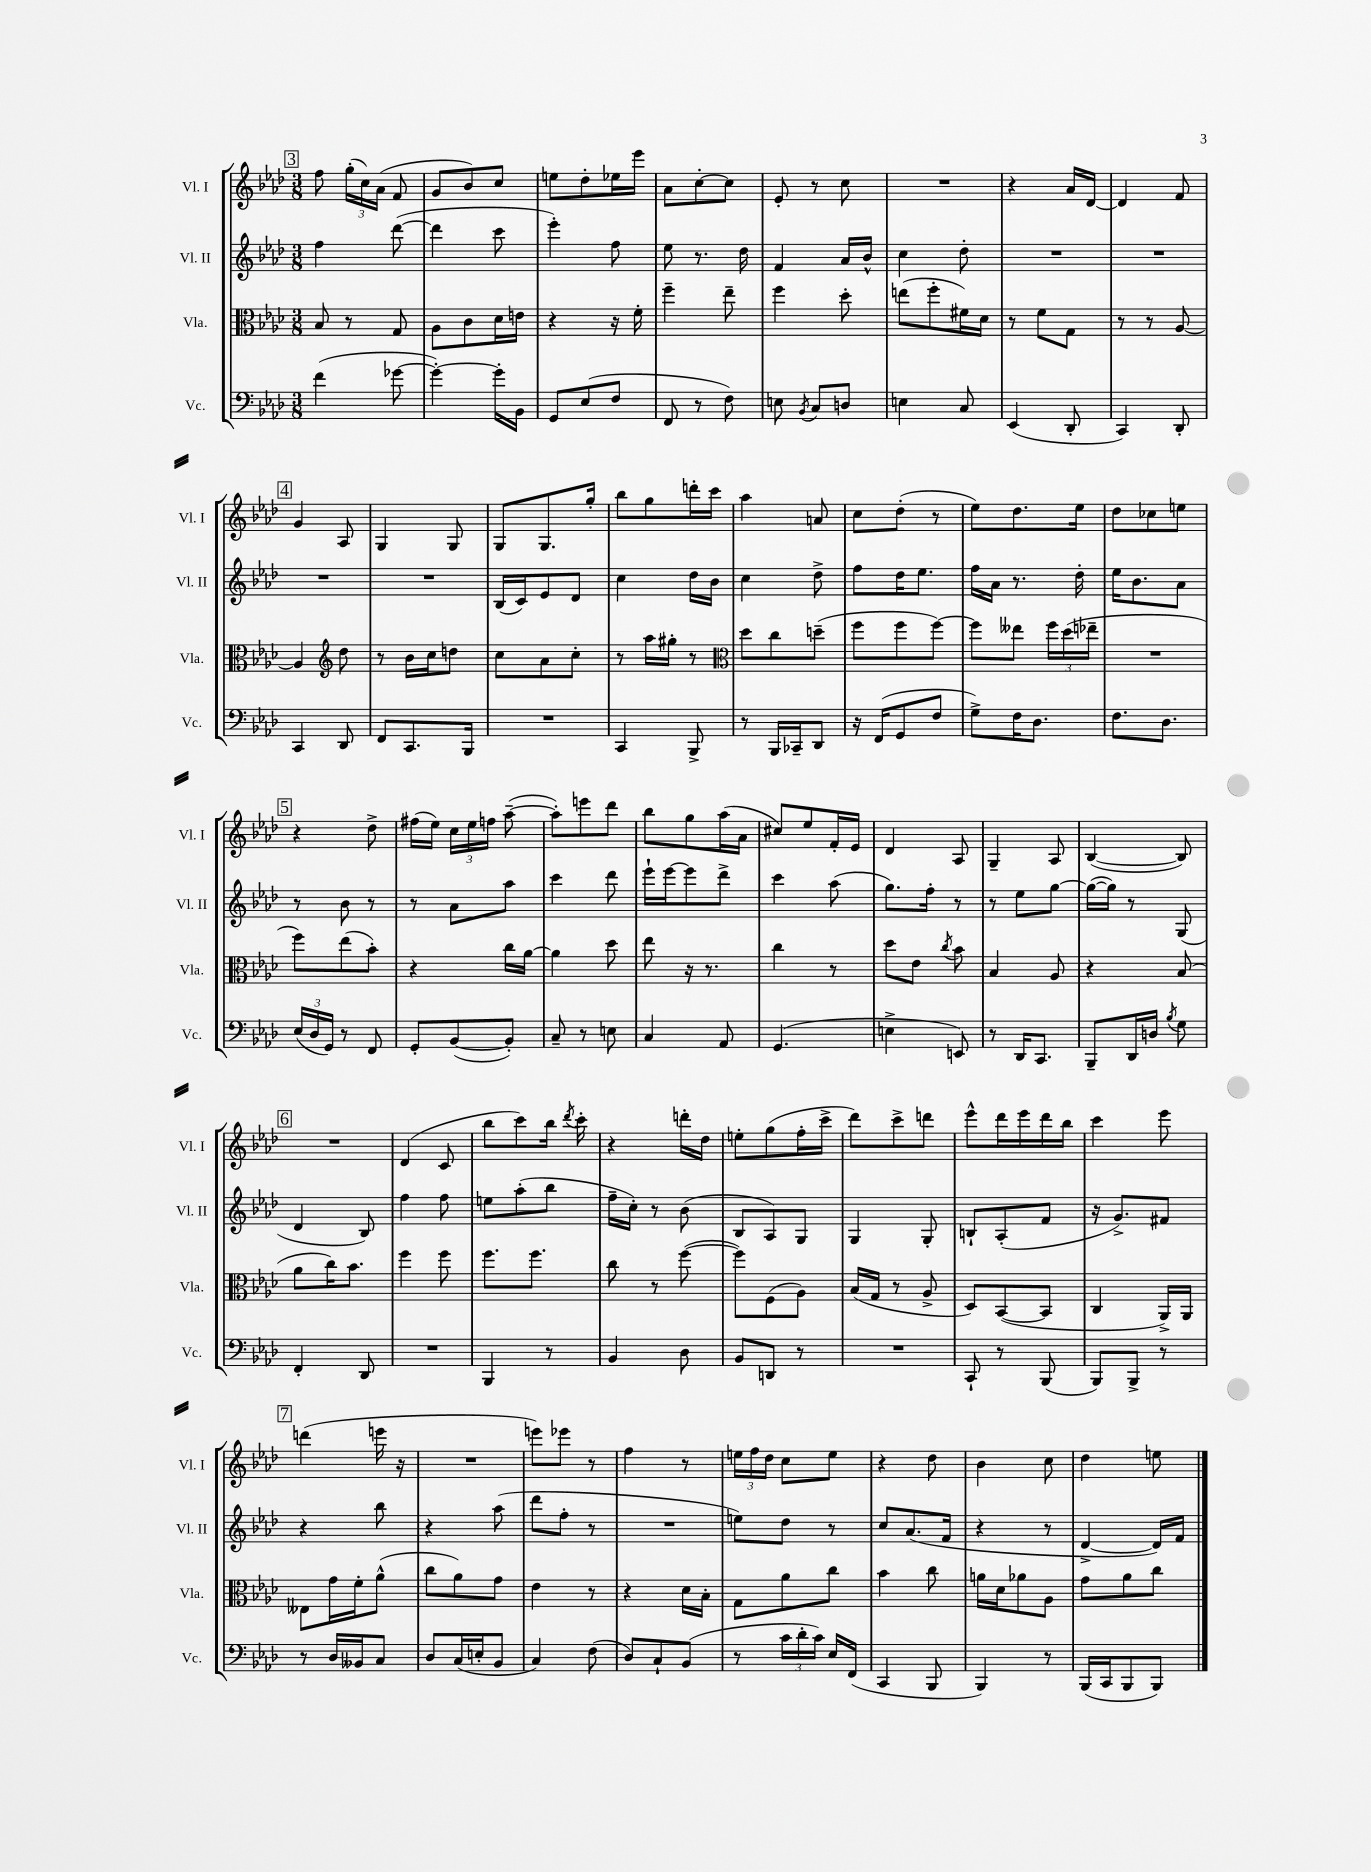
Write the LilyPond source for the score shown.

<<
\new StaffGroup <<
\new Staff = "s0" \with { instrumentName = "Vl. I" shortInstrumentName = "Vl. I" } {
    \clef treble \key aes \major \numericTimeSignature \time 3/8
    \autoBeamOff \mark \markup { \box "3" } f''8 \tuplet 3/2 { g''16[-.( c''16) aes'16]( } f'8 |
    g'8[ bes'8) c''8] |
    e''8[ des''8-. ees''16 ees'''16] |
    aes'8[ c''8~-. c''8] |
    ees'8-. r8 c''8 |
    R4. |
    r4 aes'16[ des'16]~ |
    des'4 f'8 |
    \mark \markup { \box "4" } g'4 aes8 |
    g4 g8 |
    g8[ g8. g''16]-. |
    bes''8[ g''8 d'''16-. c'''16] |
    aes''4 a'8 |
    c''8[ des''8]-.( r8 |
    ees''8[) des''8. ees''16] |
    des''8[ ces''8 e''8] |
    \mark \markup { \box "5" } r4 des''8-> |
    fis''16[( ees''16]) \tuplet 3/2 { c''16[ ees''16 f''16] } aes''8~--( |
    aes''8[-.) e'''8 des'''8] |
    bes''8[ g''8 aes''16( aes'16] |
    cis''8[) ees''8 f'16-. ees'16] |
    des'4 aes8 |
    g4-- aes8 |
    bes4~( bes8) |
    \mark \markup { \box "6" } R4. |
    des'4( c'8 |
    bes''8[ c'''8) bes''16] \acciaccatura { des'''8 } c'''16-. |
    r4 d'''16[-. des''16] |
    e''8[-. g''8( f''16-. c'''16]-> |
    des'''8[) c'''8-> d'''8] |
    ees'''8[-^ des'''16 ees'''16 des'''16 bes''16] |
    c'''4 ees'''8 |
    \mark \markup { \box "7" } d'''4( e'''16 r16 |
    R4. |
    e'''8[) ees'''8] r8 |
    f''4 r8 |
    \tuplet 3/2 { e''16[ f''16 des''16] } c''8[ e''8] |
    r4 des''8 |
    bes'4 c''8 |
    des''4 e''8 \bar "|." |
}
\new Staff = "s1" \with { instrumentName = "Vl. II" shortInstrumentName = "Vl. II" } {
    \clef treble \key aes \major \numericTimeSignature \time 3/8
    \autoBeamOff \mark \markup { \box "3" } f''4 des'''8~( |
    des'''4 c'''8 |
    ees'''4-.) f''8 |
    ees''8 r8. des''16 |
    f'4 aes'16[ bes'16]-^ |
    c''4 des''8-. |
    R4. |
    R4. |
    \mark \markup { \box "4" } R4. |
    R4. |
    bes16[( c'16) ees'8 des'8] |
    c''4 des''16[ bes'16] |
    c''4 des''8-> |
    f''8[ des''16 ees''8.] |
    f''16[ aes'16] r8. des''16-. |
    ees''16[ bes'8. aes'8] |
    \mark \markup { \box "5" } r8 bes'8 r8 |
    r8 aes'8[ aes''8] |
    c'''4 des'''8 |
    ees'''16[-! ees'''16~ ees'''8 des'''8]-> |
    c'''4 aes''8( |
    g''8.[) f''16]-. r8 |
    r8 ees''8[ g''8]~ |
    g''16[~( g''16]) r8 g8( |
    \mark \markup { \box "6" } des'4 bes8) |
    f''4 f''8 |
    e''8[ aes''8-.( bes''8] |
    f''16[-- c''16]-.) r8 bes'8( |
    bes8[ aes8) g8] |
    g4 g8-. |
    b8[-! aes8-.( f'8] |
    r16 g'8.[->) fis'8] |
    \mark \markup { \box "7" } r4 bes''8 |
    r4 aes''8( |
    des'''8[ f''8]-. r8 |
    R4. |
    e''8[) des''8] r8 |
    c''8[ aes'8.( f'16] |
    r4 r8 |
    des'4~-> des'16[) f'16] \bar "|." |
}
\new Staff = "s2" \with { instrumentName = "Vla." shortInstrumentName = "Vla." } {
    \clef alto \key aes \major \numericTimeSignature \time 3/8
    \autoBeamOff \mark \markup { \box "3" } bes8 r8 g8 |
    aes8[ c'8 des'16 e'16] |
    r4 r16 f'16-. |
    f''4-- ees''8-- |
    f''4 des''8-. |
    e''8[( f''8-. fis'16) des'16] |
    r8 f'8[ g8] |
    r8 r8 aes8~ |
    \mark \markup { \box "4" } aes4 \clef treble des''8 |
    r8 bes'16[ c''16 d''8] |
    c''8[ aes'8 c''8]-. |
    r8 aes''16[ gis''16]-. r8 |
    \clef alto des''8[ c''8 d''8]--( |
    f''8[ f''8 f''8]~) |
    f''8[ eeses''8] \tuplet 3/2 { f''16[ des''16( ees''16]-- } |
    R4. |
    \mark \markup { \box "5" } f''8[) ees''8( bes'8]-.) |
    r4 c''16[ aes'16]~ |
    aes'4 des''8 |
    ees''8 r16 r8. |
    c''4 r8 |
    des''8[ ees'8] \acciaccatura { c''8 } bes'8 |
    bes4 aes8 |
    r4 bes8( |
    \mark \markup { \box "6" } aes'8[ c''16) bes'8.] |
    f''4 f''8 |
    f''8.[ f''8.] |
    c''8 r8 f''8~( |
    f''8[) f8( aes8]) |
    bes16[( g16] r8 aes8-> |
    des8[) bes,8~( bes,8] |
    c4 aes,16[->) aes,16] |
    \mark \markup { \box "7" } eeses8[ g'16 f'16-. aes'8]-^( |
    c''8[ aes'8) g'8] |
    ees'4 r8 |
    r4 des'16[ bes16]-. |
    g8[ aes'8 c''8] |
    bes'4 c''8 |
    a'16[ des'16 aes'8 aes8] |
    g'8[ aes'8 c''8] \bar "|." |
}
\new Staff = "s3" \with { instrumentName = "Vc." shortInstrumentName = "Vc." } {
    \clef bass \key aes \major \numericTimeSignature \time 3/8
    \autoBeamOff \mark \markup { \box "3" } f'4( ges'8~ |
    ges'4~-.) ges'16[-. bes,16] |
    g,8[ ees8( f8] |
    f,8 r8 f8) |
    e8 \acciaccatura { bes,8 } c8[ d8] |
    e4 c8 |
    ees,4( des,8-. |
    c,4) des,8-. |
    \mark \markup { \box "4" } c,4 des,8 |
    f,8[ c,8. bes,,16] |
    R4. |
    c,4 bes,,8-> |
    r8 bes,,16[ ces,16-- des,8] |
    r16 f,16[( g,8 f8] |
    g8[->) f16 des8.] |
    f8.[ des8.] |
    \mark \markup { \box "5" } \tuplet 3/2 { ees16[( des16 g,16]) } r8 f,8 |
    g,8[-. bes,8~( bes,8]-.) |
    c8-- r8 e8 |
    c4 aes,8 |
    g,4.( |
    e4-> e,8) |
    r8 des,16[ c,8.] |
    bes,,8[-- des,16 d16] \acciaccatura { bes8 } g8 |
    \mark \markup { \box "6" } f,4-. des,8 |
    R4. |
    bes,,4 r8 |
    bes,4 des8 |
    bes,8[ d,8] r8 |
    R4. |
    c,8-! r8 bes,,8( |
    bes,,8[) bes,,8]-> r8 |
    \mark \markup { \box "7" } r8 des16[ beses,16 c8] |
    des8[ c16( e16-. bes,8] |
    c4) f8( |
    des8[) c8-! bes,8]( |
    r8 \tuplet 3/2 { c'16[ des'16-. c'16]) } ees16[ f,16]( |
    c,4 bes,,8 |
    bes,,4) r8 |
    bes,,16[( c,16 bes,,8 bes,,8]) \bar "|." |
}
>>
>>
\layout { \context { \Score \remove "Bar_number_engraver" } }
